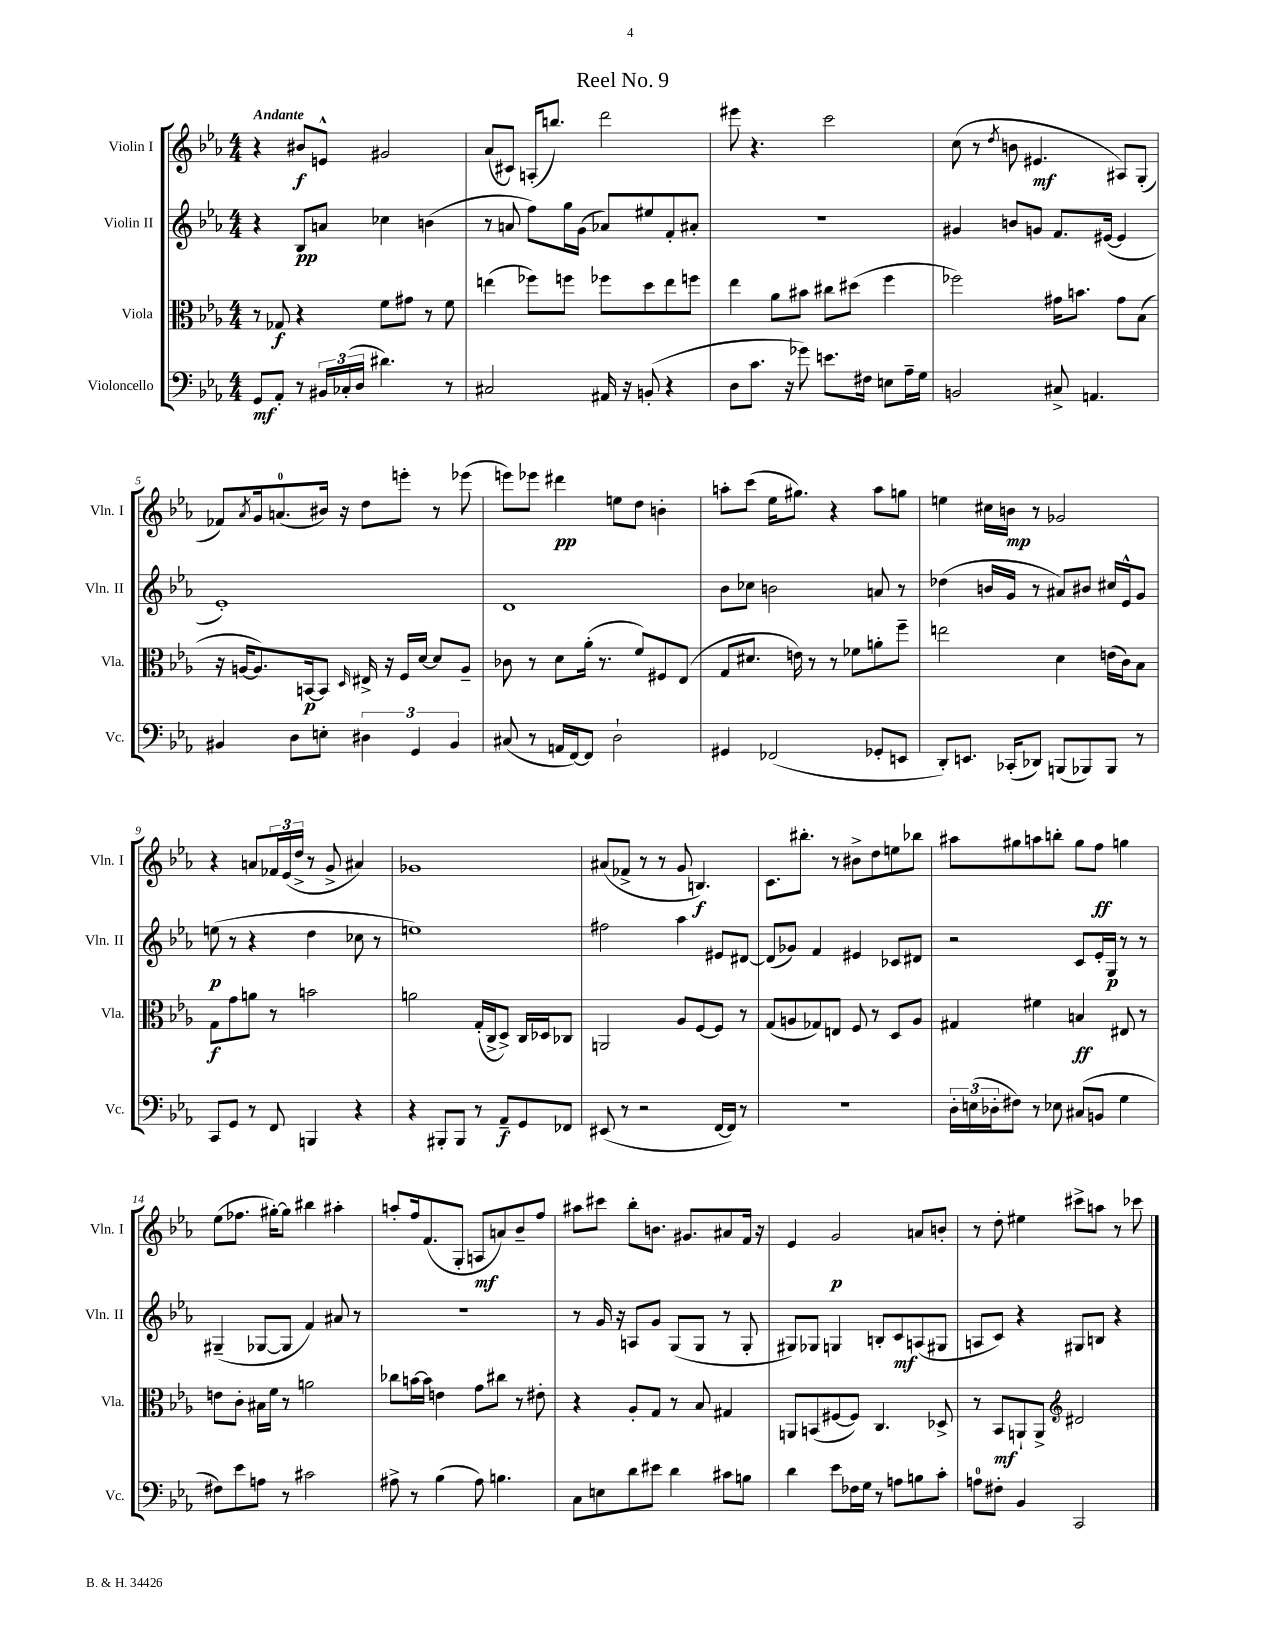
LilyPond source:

\header { title = "Reel No. 9" }
<<
\new StaffGroup <<
\new Staff = "s0" \with { instrumentName = "Violin I" shortInstrumentName = "Vln. I" } {
    \clef treble \key ees \major \numericTimeSignature \time 4/4 \tempo "Andante"
    r4 bis'8\f e'8-^ gis'2 |
    aes'8( cis'8) a16-.( b''8.) d'''2 |
    eis'''8 r4. c'''2 |
    c''8( r8 \acciaccatura { d''8 } b'8 eis'4.\mf ais8) g8-.( |
    fes'8) \acciaccatura { aes'8 } g'16 a'8.-0( bis'16) r16 d''8 e'''8-. r8 ees'''8( |
    e'''8) ees'''8 dis'''4\pp e''8 d''8 b'4-. |
    a''8-. c'''8( ees''16 gis''8.) r4 a''8 g''8 |
    e''4 cis''16 b'16\mp r8 ges'2 |
    r4 a'8 \tuplet 3/2 { fes'16 ees'16( d''16-> } r8 g'8-> ais'4) |
    ges'1 |
    ais'8( fes'8-> r8 r8 g'8 b4.\f) |
    c'8. bis''8.-. r8 bis'8-> d''8 e''8 bes''8 |
    ais''8 gis''8 a''8 b''8-. gis''8 f''8\ff g''4 |
    ees''8( fes''8. gis''16~-.) gis''8 bis''4 ais''4-. |
    a''8-. f''16 f'8.( g8-. a8\mf a'8) bes'8-- f''8 |
    ais''8 cis'''8 bes''8-. b'8. gis'8. ais'8 f'16 r16 |
    ees'4 g'2\p a'8 b'8-. |
    r8 d''8-. eis''4 cis'''8-> a''8 r8 ces'''8 \bar "|." |
}
\new Staff = "s1" \with { instrumentName = "Violin II" shortInstrumentName = "Vln. II" } {
    \clef treble \key ees \major \numericTimeSignature \time 4/4
    r4 bes8\pp a'8 ces''4 b'4( |
    r8 a'8 f''8) g''16 g'16( aes'8) eis''8 f'8-. ais'8-. |
    R1 |
    gis'4 b'8 g'8 f'8. eis'16~( eis'4 |
    ees'1-.) |
    d'1 |
    bes'8 ces''8 b'2 a'8 r8 |
    des''4( b'16 g'16 r8 ais'8) bis'8 cis''16 ees'16-^ g'8 |
    e''8\p( r8 r4 d''4 ces''8 r8 |
    e''1) |
    fis''2 aes''4 eis'8 dis'8~ |
    dis'8( ges'8) f'4 eis'4 ces'8 dis'8 |
    r2 c'8 ees'16-. g16\p r8 r8 |
    gis4--( ges8~ ges8 f'4) ais'8 r8 |
    R1 |
    r8 g'16 r16 a8 g'8 g8( g8 r8 g8-. |
    gis8) ges8 g4 b8-. c'8\mf a8( gis8 |
    a8 c'8) r4 gis8 b8 r4 \bar "|." |
}
\new Staff = "s2" \with { instrumentName = "Viola" shortInstrumentName = "Vla." } {
    \clef alto \key ees \major \numericTimeSignature \time 4/4
    r8 ges8\f r4 f'8 gis'8 r8 f'8 |
    e''4( fes''8) f''8 fes''8 d''8 e''8 f''8 |
    ees''4 aes'8 bis'8 cis''8 dis''8( f''4 |
    fes''2) gis'16 b'8. gis'8 bes8( |
    r16 a16~ a8.) b,16~\p b,8 \grace { d16 } eis16-> r16 f16 d'16~ d'8 a8-- |
    ces'8 r8 d'8 aes'16-.( r8. f'8) fis8 ees8( |
    g8 dis'8. e'16) r8 r8 fes'8 a'8-. f''8-- |
    e''2 d'4 e'16( c'16) bes8 |
    g8\f g'8 a'8 r8 b'2 |
    a'2 g16-.( c16-> d8->) c16 des16 ces8 |
    a,2 aes8 f8~ f8 r8 |
    g8( a8 ges8) e8 f8 r8 d8 a8 |
    gis4 fis'4 b4\ff eis8 r8 |
    e'8 c'8-. bis16 f'16 r8 a'2 |
    ces''8 b'16~ b'16 e'4 g'8 cis''8 r8 eis'8-. |
    r4 aes8-. g8 r8 bes8 gis4 |
    a,8 b,8( fis8~ fis8) c4. des8-> |
    r8 bes,8\mf a,8-! a,8-> \clef treble dis'2 \bar "|." |
}
\new Staff = "s3" \with { instrumentName = "Violoncello" shortInstrumentName = "Vc." } {
    \clef bass \key ees \major \numericTimeSignature \time 4/4
    g,8\mf aes,8-. r8 \tuplet 3/2 { bis,16 ces16-.( d16 } dis'4.) r8 |
    cis2 ais,16 r16 b,8-.( r4 |
    d8 c'8. r16 ges'8) e'8. fis16 e8 aes16-- g16 |
    b,2 cis8-> a,4. |
    bis,4 d8 e8-. \tuplet 3/2 { dis4 g,4 bis,4 } |
    cis8( r8 a,16 f,16~) f,8 d2-! |
    gis,4 fes,2( ges,8-. e,8 |
    d,8-.) e,8. ces,16-.( des,8) b,,8( bes,,8) bes,,8 r8 |
    c,8 g,8 r8 f,8 b,,4 r4 |
    r4 bis,,8-. bis,,8 r8 aes,8--\f g,8 fes,8 |
    eis,8( r8 r2 f,16~ f,16) r8 |
    R1 |
    \tuplet 3/2 { d16-. e16( des16-. } fis8) r8 ees8 cis8( b,8 g4 |
    fis8) ees'8 a8 r8 cis'2 |
    ais8-> r8 bes4( ais8) b4. |
    c8 e8 d'8 eis'8 d'4 cis'8 b8 |
    d'4 ees'8 fes16 g16 r8 a8 b8 c'8-. |
    a8-0 fis8-. bes,4 c,2 \bar "|." |
}
>>
>>
